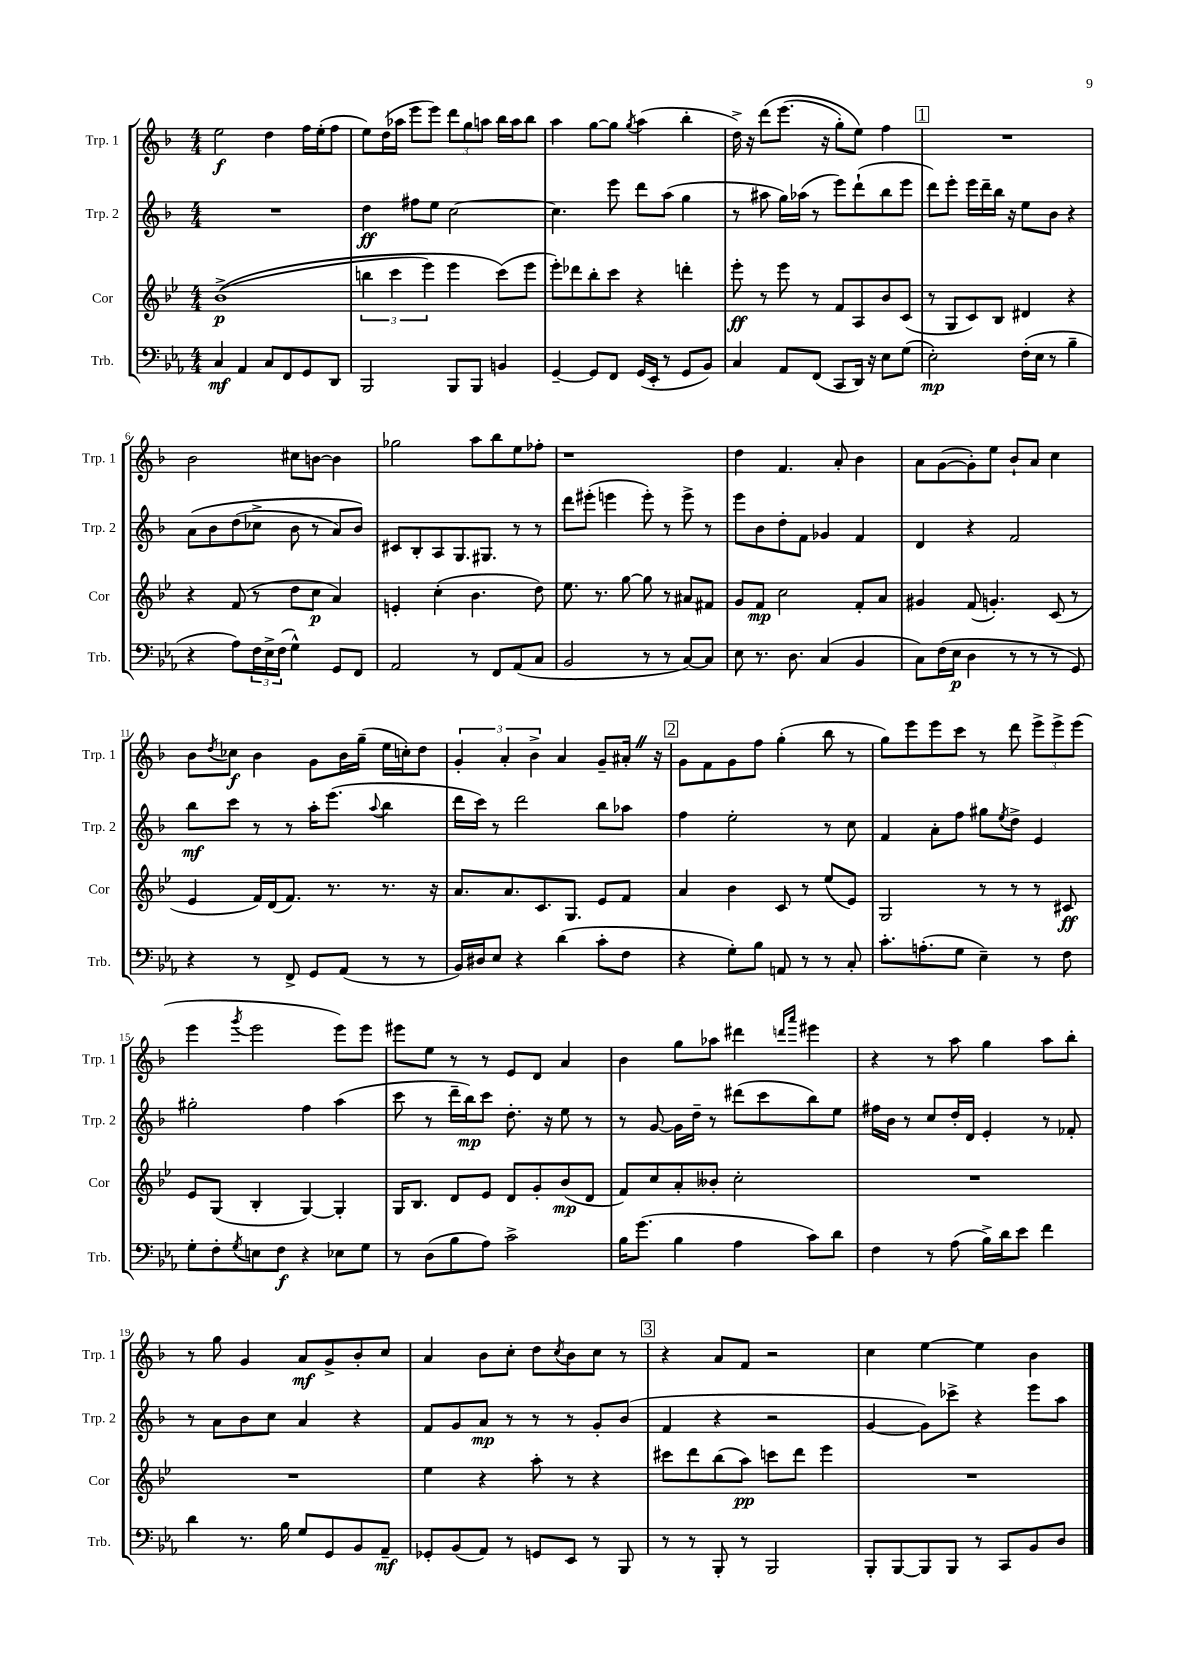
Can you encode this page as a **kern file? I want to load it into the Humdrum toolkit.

**kern	**dynam	**kern	**dynam	**kern	**dynam	**kern	**dynam
*part4	*part4	*part3	*part3	*part2	*part2	*part1	*part1
*staff4	*staff4	*staff3	*staff3	*staff2	*staff2	*staff1	*staff1
*I"Trb.	*	*I"Cor	*	*I"Trp. 2	*	*I"Trp. 1	*
*I'Trb.	*	*I'Cor	*	*I'Trp. 2	*	*I'Trp. 1	*
*clefF4	*	*clefG2	*	*clefG2	*	*clefG2	*
*k[b-e-a-]	*	*k[b-e-]	*	*k[b-]	*	*k[b-]	*
*M4/4	*	*M4/4	*	*M4/4	*	*M4/4	*
=1	=1	=1	=1	=1	=1	=1	=1
4C/	mf	((1b-^	p	1r	.	2ee\	f
4AA-/	.	.	.	.	.	.	.
8C/L	.	.	.	.	.	4dd\	.
8FF/	.	.	.	.	.	.	.
8GG/	.	.	.	.	.	16ff\LL	.
.	.	.	.	.	.	(16ee'\J	.
8DD/J	.	.	.	.	.	8ff\J	.
=2	=2	=2	=2	=2	=2	=2	=2
2BBB-/	.	6bbn\	.	4dd\	ff	8ee\L)	.
.	.	.	.	.	.	(16dd\L	.
.	.	6ccc\	.	.	.	.	.
.	.	.	.	.	.	16aa-X\JJ	.
.	.	.	.	8ff#X\L	.	8eee\L	.
.	.	6eee-\)	.	.	.	.	.
.	.	.	.	8ee\J	.	8eee\J)	.
8BBB-/L	.	4eee-\	.	[2cc\	.	12ddd\L	.
.	.	.	.	.	.	12gg\	.
8BBB-/J	.	.	.	.	.	.	.
.	.	.	.	.	.	12aan\J	.
4BBn/	.	(8ccc\L)	.	.	.	16bb-\LL	.
.	.	.	.	.	.	16aa\J	.
.	.	8eee-\J	.	.	.	8bb-\J	.
=3	=3	=3	=3	=3	=3	=3	=3
[4GG~/	.	8eee-'\L)	.	4.cc\]	.	4aa\	.
.	.	8ddd-X\	.	.	.	.	.
8GG/L]	.	8bb-'\	.	.	.	[8gg\L	.
8FF/J	.	8ccc\J	.	8eee\	.	8gg\J]	.
.	.	.	.	.	.	8qgg/	.
(16GG/LL	.	4r	.	8ddd\L	.	(4aa\	.
16EE-'/JJ	.	.	.	.	.	.	.
8r	.	.	.	(8aa\J	.	.	.
8GG/L	.	4dddn'\	.	4gg\	.	4bb-'\	.
8BB-/J)	.	.	.	.	.	.	.
=4	=4	=4	=4	=4	=4	=4	=4
4C/	.	8eee-'\	ff	8r	.	16dd^\)	.
.	.	.	.	.	.	16r	.
.	.	8r	.	8aa#X\	.	(8ddd\L	.
8AA-/L	.	8eee-\	.	16gg\LL)	.	(8.eee\J	.
.	.	.	.	(16aa-X\JJ	.	.	.
(8FF/J	.	8r	.	8r	.	.	.
.	.	.	.	.	.	16r	.
8CC/L	.	8f/L	.	8eee\L)	.	8gg'\L)	.
16DD/Jk)	.	8A/	.	(8ddd`\	.	8ee\J)	.
16r	.	.	.	.	.	.	.
8E-\L	.	8b-/	.	8bb-\	.	4ff\	.
(8G\J	.	(8c/J	.	8eee\J	.	.	.
!!LO:REH:place=s1:t=1
=5	=5	=5	=5	=5	=5	=5	=5
2E-'\)	mp	8r	.	8ddd\L)	.	1r	.
.	.	8G/L	.	8eee'\J	.	.	.
.	.	8c/)	.	16eee\LL	.	.	.
.	.	.	.	16ddd~\	.	.	.
.	.	8B-/J	.	16bb-\JJ	.	.	.
.	.	.	.	16r	.	.	.
(16F'\LL	.	4d#X/	.	8ee\L	.	.	.
16E-\JJ	.	.	.	.	.	.	.
8r	.	.	.	8b-\J	.	.	.
4B-~\	.	4r	.	4r	.	.	.
!!LO:LB:g=z
=6	=6	=6	=6	=6	=6	=6	=6
4r	.	4r	.	(8a\L	.	2b-\	.
.	.	.	.	8b-\	.	.	.
8A-\L)	.	(8f/	.	(8dd\	.	.	.
24F\L	.	8r	.	8cc-X^\J	.	.	.
24E-^\	.	.	.	.	.	.	.
(24F\JJ	.	.	.	.	.	.	.
4G^^\)	.	8dd\L	.	8b-\	.	8cc#X\L	.
.	.	8cc\J	p	8r	.	[8bn\J	.
8GG/L	.	4a/)	.	8a/L)	.	4b\]	.
8FF/J	.	.	.	8b-/J)	.	.	.
=7	=7	=7	=7	=7	=7	=7	=7
2AA-/	.	4en'/	.	8c#X/L	.	2gg-X\	.
.	.	.	.	8B-'/	.	.	.
.	.	(4cc'\	.	8A/	.	.	.
.	.	.	.	8.G/	.	.	.
8r	.	4.b-\	.	.	.	8aa\L	.
.	.	.	.	8.G#X/J	.	.	.
8FF/L	.	.	.	.	.	8bb-\	.
(8AA-/	.	.	.	8r	.	8ee\	.
8C/J	.	8dd\)	.	8r	.	8ff-X'\J	.
=8	=8	=8	=8	=8	=8	=8	=8
2BB-/	.	8.ee-\	.	8ddd\L	.	1r	.
.	.	.	.	(8eee#X'\J	.	.	.
.	.	8.r	.	.	.	.	.
.	.	.	.	4eeen\	.	.	.
.	.	[8gg\	.	.	.	.	.
8r	.	8gg\]	.	8eee'\)	.	.	.
8r	.	8r	.	8r	.	.	.
[8C/L)	.	8a#X/L	.	8eee^\	.	.	.
8C/J]	.	8f#X/J	.	8r	.	.	.
=9	=9	=9	=9	=9	=9	=9	=9
8E-\	.	8g/L	.	8eee\L	.	4dd\	.
8.r	.	8f/J	mp	8b-\	.	.	.
.	.	2cc\	.	8dd'\	.	4.f/	.
8.D\	.	.	.	.	.	.	.
.	.	.	.	8f\J	.	.	.
(4C/	.	.	.	4g-X/	.	.	.
.	.	.	.	.	.	8a'/	.
4BB-/	.	8f'/L	.	4f/	.	4b-\	.
.	.	8a/J	.	.	.	.	.
=10	=10	=10	=10	=10	=10	=10	=10
8C\L)	.	4g#X/	.	4d/	.	8a\L	.
(16F\L	.	.	.	.	.	([8g\	.
16E-\JJ	p	.	.	.	.	.	.
4D\	.	(8f/	.	4r	.	8g'\])	.
.	.	4.gn'/)	.	.	.	8ee\J	.
8r	.	.	.	2f/	.	8b-`/L	.
8r	.	.	.	.	.	8a/J	.
8r	.	(8c/	.	.	.	4cc\	.
8GG/)	.	8r	.	.	.	.	.
!!LO:LB:g=z
=11	=11	=11	=11	=11	=11	=11	=11
4r	.	4e-/	.	8bb-\L	mf	8b-\L	.
.	.	.	.	.	.	8qdd/	.
.	.	.	.	8ccc\J	.	8cc-X\J	f
8r	.	16f/LL)	.	8r	.	4b-\	.
.	.	(16d/J	.	.	.	.	.
8FF^/	.	8.f/J)	.	8r	.	.	.
8GG/L	.	.	.	16aa'\KL	.	8g\L	.
.	.	8.r	.	(8.eee\J	.	.	.
(8AA-/J	.	.	.	.	.	16b-\L	.
.	.	.	.	.	.	(16gg~\JJ	.
.	.	.	.	8qqaa/	.	.	.
8r	.	8.r	.	4bb-\	.	16ee\LL	.
.	.	.	.	.	.	16ccn'\J)	.
8r	.	.	.	.	.	8dd\J	.
.	.	16r	.	.	.	.	.
=12	=12	=12	=12	=12	=12	=12	=12
16BB-/LL)	.	8.a/L	.	16ddd\LL	.	6g'/	.
16D#X/J	.	.	.	16ccc\JJ)	.	.	.
8E-/J	.	.	.	8r	.	.	.
.	.	.	.	.	.	6a'/	.
.	.	8.a/	.	.	.	.	.
4r	.	.	.	2ddd\	.	.	.
.	.	.	.	.	.	6b-^\	.
.	.	8.c/	.	.	.	.	.
(4d\	.	.	.	.	.	4a/	.
.	.	8.G/J	.	.	.	.	.
8c'\L	.	8e-/L	.	8bb-\L	.	8g~/L	.
8F\J	.	8f/J	.	8aa-X\J	.	16a#X'Z/Jk	.
.	.	.	.	.	.	16r	.
!!LO:REH:place=s1:t=2
=13	=13	=13	=13	=13	=13	=13	=13
4r	.	4a/	.	4ff\	.	8g\L	.
.	.	.	.	.	.	8f\	.
8G'\L)	.	4b-\	.	2ee'\	.	8g\	.
8B-\J	.	.	.	.	.	8ff\J	.
8AAn/	.	8c/	.	.	.	(4gg'\	.
8r	.	8r	.	.	.	.	.
8r	.	(8ee-/L	.	8r	.	8bb-\	.
8C'/	.	8e-/J)	.	8cc\	.	8r	.
=14	=14	=14	=14	=14	=14	=14	=14
8.c'\L	.	2G/	.	4f/	.	8gg\L)	.
.	.	.	.	.	.	8eee\	.
(8.An'\	.	.	.	.	.	.	.
.	.	.	.	8a'\L	.	8eee\	.
8G\J	.	.	.	8ff\J	.	8ccc\J	.
4E-~\)	.	8r	.	8gg#X\L	.	8r	.
.	.	.	.	8qee/	.	.	.
.	.	8r	.	8dd^\J	.	8ddd\	.
8r	.	8r	.	4e/	.	12eee^\L	.
.	.	.	.	.	.	12eee^\	.
8F\	.	8c#X/	ff	.	.	.	.
.	.	.	.	.	.	(12eee\J	.
!!LO:LB:g=z
=15	=15	=15	=15	=15	=15	=15	=15
8G'\L	.	8e-/L	.	2gg#X'\	.	4eee\	.
8F'\	.	(8G/J	.	.	.	.	.
8qG/	.	.	.	.	.	8qggg/	.
8En\	.	4B-'/	.	.	.	2eee\	.
8F\J	f	.	.	.	.	.	.
4r	.	[4G/)	.	4ff\	.	.	.
8E-X\L	.	4G'/]	.	(4aa\	.	8eee\L)	.
8G\J	.	.	.	.	.	8eee\J	.
=16	=16	=16	=16	=16	=16	=16	=16
8r	.	16G/KL	.	8ccc\	.	8eee#X\L	.
.	.	8.B-/J	.	.	.	.	.
(8D\L	.	.	.	8r	.	8ee\J	.
8B-\	.	8d/L	.	16ddd~\LL	.	8r	.
.	.	.	.	16bb-\J)	mp	.	.
8A-\J)	.	8e-/J	.	8ccc\J	.	8r	.
2c^\	.	8d/L	.	8.dd'\	.	8e/L	.
.	.	8g'/	.	.	.	8d/J	.
.	.	.	.	16r	.	.	.
.	.	(8b-/	mp	8ee\	.	4a/	.
.	.	8d/J	.	8r	.	.	.
=17	=17	=17	=17	=17	=17	=17	=17
16B-\KL	.	8f/L)	.	8r	.	4b-\	.
(8.g\J	.	.	.	.	.	.	.
.	.	8cc/	.	[8g/	.	.	.
4B-\	.	8a'/	.	16g\LL]	.	8gg\L	.
.	.	.	.	16dd~\JJ	.	.	.
.	.	8b--X'/J	.	8r	.	8aa-X\J	.
4A-\	.	2cc'\	.	(8ddd#X\L	.	4ddd#X\	.
.	.	.	.	8ccc\	.	.	.
.	.	.	.	.	.	16qqdddn/LL	.
.	.	.	.	.	.	16qqaaa/JJ	.
8c\L)	.	.	.	8bb-\)	.	4eee#X\	.
8d\J	.	.	.	8ee\J	.	.	.
=18	=18	=18	=18	=18	=18	=18	=18
4F\	.	1r	.	16ff#X\LL	.	4r	.
.	.	.	.	16b-\JJ	.	.	.
.	.	.	.	8r	.	.	.
8r	.	.	.	8cc/L	.	8r	.
(8A-\	.	.	.	16dd'/L	.	8aa\	.
.	.	.	.	16d/JJ	.	.	.
16B-^\LL)	.	.	.	4e'/	.	4gg\	.
16d\J	.	.	.	.	.	.	.
8e-\J	.	.	.	.	.	.	.
4f\	.	.	.	8r	.	8aa\L	.
.	.	.	.	8f-X'/	.	8bb-'\J	.
!!LO:LB:g=z
=19	=19	=19	=19	=19	=19	=19	=19
4d\	.	1r	.	8r	.	8r	.
.	.	.	.	8a\L	.	8gg\	.
8.r	.	.	.	8b-\	.	4g/	.
.	.	.	.	8cc\J	.	.	.
16B-\	.	.	.	.	.	.	.
8G/L	.	.	.	4a/	.	8a/L	mf
8GG/	.	.	.	.	.	8g^/	.
8BB-/	.	.	.	4r	.	8b-'/	.
8AA-~/J	mf	.	.	.	.	8cc/J	.
=20	=20	=20	=20	=20	=20	=20	=20
8GG-X'/L	.	4ee-\	.	8f/L	.	4a/	.
(8BB-/	.	.	.	8g/	.	.	.
8AA-/J)	.	4r	.	8a/J	mp	8b-\L	.
8r	.	.	.	8r	.	8cc'\J	.
8GGn/L	.	8aa'\	.	8r	.	8dd\L	.
.	.	.	.	.	.	8qcc/	.
8EE-/J	.	8r	.	8r	.	8b-\	.
8r	.	4r	.	8g'/L	.	8cc\J	.
8BBB-/	.	.	.	(8b-/J	.	8r	.
!!LO:REH:place=s1:t=3
=21	=21	=21	=21	=21	=21	=21	=21
8r	.	8ccc#X\L	.	4f/	.	4r	.
8r	.	8ddd\	.	.	.	.	.
8BBB-'/	.	(8bb-\	.	4r	.	8a/L	.
8r	.	8aa\J)	pp	.	.	8f/J	.
2BBB-/	.	8cccn\L	.	2r	.	2r	.
.	.	8ddd\J	.	.	.	.	.
.	.	4eee-\	.	.	.	.	.
=22	=22	=22	=22	=22	=22	=22	=22
8BBB-'/L	.	1r	.	[4g/	.	4cc\	.
[8BBB-/	.	.	.	.	.	.	.
8BBB-/]	.	.	.	8g\L])	.	[4ee\	.
8BBB-/J	.	.	.	8ccc-X^\J	.	.	.
8r	.	.	.	4r	.	4ee\]	.
8CC/L	.	.	.	.	.	.	.
8BB-/	.	.	.	8eee\L	.	4b-\	.
8D/J	.	.	.	8aa\J	.	.	.
==	==	==	==	==	==	==	==
*-	*-	*-	*-	*-	*-	*-	*-
